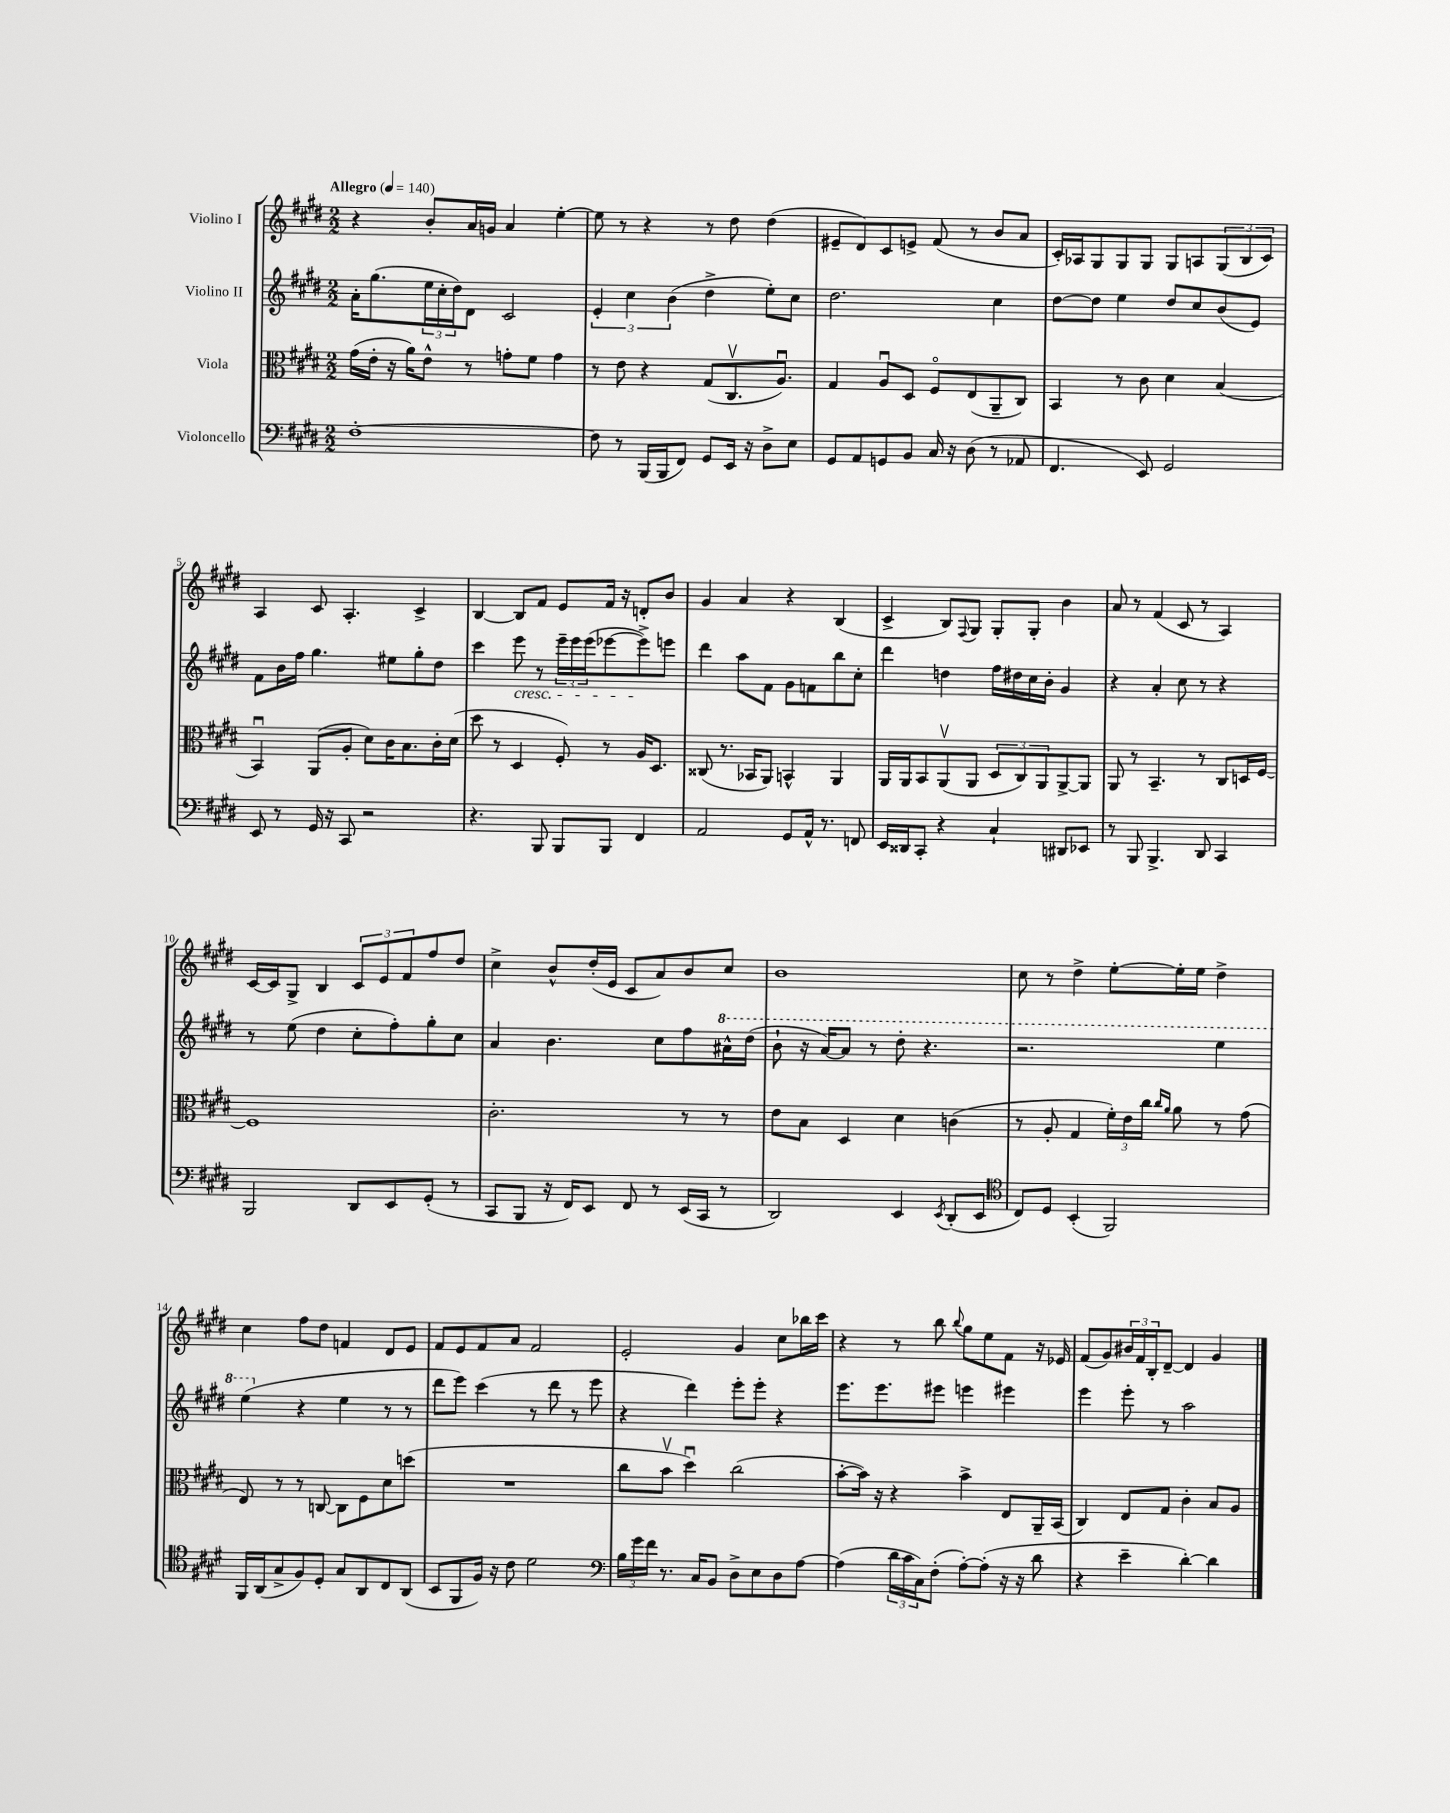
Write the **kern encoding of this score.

**kern	**kern	**kern	**kern
*part4	*part3	*part2	*part1
*staff4	*staff3	*staff2	*staff1
*I"Violoncello	*I"Viola	*I"Violino II	*I"Violino I
*clefF4	*clefC3	*clefG2	*clefG2
*k[f#c#g#d#]	*k[f#c#g#d#]	*k[f#c#g#d#]	*k[f#c#g#d#]
*M2/2	*M2/2	*M2/2	*M2/2
*MM140	*MM140	*MM140	*MM140
=1	=1	=1	=1
!	!	!	!LO:TX:a:B:t=Allegro
[1F#'	(16g#\LL	16a'\KL	4r
.	16e'\JJ	(8.gg#\	.
.	16r	.	.
.	16a\KL)	.	.
.	8e^^\J	24ee\L	8b'/L
.	.	24cc#'\	.
.	.	24dd#\J)	.
.	8r	8d#\J	16a/L
.	.	.	16gn/JJ
.	8gn'\L	2c#/	4a/
.	8f#\J	.	.
.	4g\	.	[4ee'\
=2	=2	=2	=2
8F#\]	8r	6e'/	8ee\]
8r	8e\	.	8r
.	.	6cc#\	.
(16BBB/LL	4r	.	4r
16BBB/J	.	.	.
.	.	(6b\	.
8FF#/J)	.	.	.
8GG#/L	(8G#/L	4dd#^\	8r
16EE/Jk	8.C#v/	.	8dd#\
16r	.	.	.
8D#^\L	.	8ee'\L)	(4dd#\
.	8.Au/J)	.	.
8E\J	.	8cc#\J	.
=3	=3	=3	=3
8GG#/L	4G#/	2.dd#\	8e#X~/L
8AA/	.	.	8d#/)
8GGn/	8Au/L	.	8c#/
8BB/J	8D#/J	.	8en^/J
16C#/	8F#/L	.	(8f#/
16r	.	.	.
(8D#\	(8E/	.	8r
8r	8AA~/	4cc#\	8b/L
8AA-X/	8C#/J)	.	8a/J
=4	=4	=4	=4
4.FF#/	4BB/	[8dd#\L	16c#'/LL)
.	.	.	16A-X/J
.	.	8dd#\J]	8G#/
.	8r	4ee\	8G#/
8EE/)	8c#\	.	8G#/J
2GG#/	4d#\	8dd#/L	8G#/L
.	.	8cc#/	8An/
.	(4B/	(8b/	(12G#/
.	.	.	12B/
.	.	8e/J)	.
.	.	.	12c#/J)
!!LO:LB:g=z
=5	=5	=5	=5
8EE/	4BBu/)	8f#\L	4A/
8r	.	16b\L	.
.	.	16ff#\JJ	.
16GG#/	(8AA/L	4.gg#\	8c#/
16r	.	.	.
8CC#/	8A'/J	.	4.A'/
2r	8d#\L)	.	.
.	16c#\K	8ee#X\L	.
.	8.B\	.	.
.	.	8gg#'\	4c#^/
.	16c#'\L	8dd#\J	.
.	(16d#\JJ	.	.
=6	=6	=6	=6
4.r	8dd#\	4ccc#\	[4B/
.	8r	.	.
!	!	!LO:TX:b:i:t=cresc.	!
.	4D#/	8eee\	8B/L]
8BBB/	.	8r	8f#/J
8BBB/L	8F#'/)	24eee~\LL	8e/L
.	.	24eee\	.
.	.	(24eee\J	.
8BBB/J	8r	[8eee-X\	16f#/Jk
.	.	.	16r
4FF#/	16A/KL	8eee-^\])	8dn'/L
.	8.D#/J	.	.
.	.	8eeen\J	8b/J
=7	=7	=7	=7
2AA/	(8C##X/	4ddd#\	4g#/
.	8.r	.	.
.	.	8aa\L	4a/
.	16BB-X/KL	.	.
.	8AA/J)	8f#\J	.
8GG#/L	4BBn^^/	8g#\L	4r
16AA^^/Jk	.	8fn\	.
8.r	.	.	.
.	4AA/	8bb\	(4B/
8FFn/	.	8cc#'\J	.
=8	=8	=8	=8
16EE/LL	16AA/LL	4ddd#\	4c#^/
16DD##X/J	16AA/J	.	.
8CC#'/J	8BB/	.	.
4r	(8AAv/	4ddn\	8B/L)
.	.	.	8qqF#/
.	8AA/J	.	8G#/J
4C#`/	12D#/L	16ff#\LL	8G#'/L
.	.	16dd#X\	.
.	12C#/)	.	.
.	.	16cc#\	8G#'/J
.	12AA/	.	.
.	.	16b'\JJ	.
8DD#X/L	[8AA^/	4g#/	4b\
8EE-X/J	8AA/J]	.	.
=9	=9	=9	=9
8r	8AA/	4r	8a/
8BBB/	8r	.	8r
4.BBB^/	4.BB~/	4a'/	(4f#/
.	.	8cc#\	8c#/
8DD#/	8r	8r	8r
4CC#/	8C#/L	4r	4A/)
.	16Dn/L	.	.
.	[16F#/JJ	.	.
!!LO:LB:g=z
=10	=10	=10	=10
2BBB/	1F#]	8r	[16c#/LL
.	.	.	16c#/J]
.	.	(8ee\	8G#^/J
.	.	4dd#\	4B/
8DD#/L	.	8cc#'\L	12c#/L
.	.	.	12e/
8EE/	.	8ff#'\)	.
.	.	.	12f#/
(8GG#'/J	.	8gg#'\	8ff#/
8r	.	8cc#\J	8dd#/J
=11	=11	=11	=11
8CC#/L	2.c#'\	4a/	4cc#^\
8BBB/J	.	.	.
16r	.	4.b\	8b^^/L
16FF#/KL)	.	.	.
8EE/J	.	.	(16dd#'/L
.	.	.	16e/JJ
8FF#/	.	.	8c#/L
8r	.	8cc#\L	8a/)
(16EE/LL	8r	8ff#\	8b/
16CC#/JJ	.	.	.
*	*	*8va	*
8r	8r	16aa#X^^\L	8cc#/J
.	.	(16ddd#\JJ	.
=12	=12	=12	=12
2DD#/)	8e\L	8bb`\	1b
.	8B\J	16r	.
.	.	[16aa/KL)	.
.	4D#/	8aa/J]	.
.	.	8r	.
4EE/	4d#\	8ddd#'\	.
.	.	4.r	.
8qEE/	.	.	.
(8DD#'/L	(4cn\	.	.
8EE/J	.	.	.
=13	=13	=13	=13
*clefC4	*	*	*
8C#/L)	8r	2.r	8cc#\
8D#/J	8A'/	.	8r
(4BB'/	4G#/	.	4dd#^\
2FF#/)	24f#'\LL)	.	[8ee'\L
.	24e\	.	.
.	24cc#\JJ	.	.
.	16qqcc#/LL	.	.
.	16qqa/JJ	.	.
.	8a\	.	16ee'\L]
.	.	.	16ee\JJ
.	8r	4eee\	4dd#^\
.	(8g#\	.	.
!!LO:LB:g=z
=14	=14	=14	=14
16FF#/LL	8E/)	(4eee\	4cc#\
(16AA/J	.	.	.
8G#^/	8r	.	.
*	*	*X8va	*
8F#/)	8r	4r	8ff#\L
8D#'/J	[8Cn/	.	8dd#\J
8G#/L	8C\L]	4ee\	4fn/
8AA/	8F#\	.	.
8C#/	8d#\	8r	8d#/L
(8AA/J	(8ddn\J	8r	8e/J
=15	=15	=15	=15
8BB/L	1r	8ddd#\L	8f#/L
8FF#/	.	8eee\J)	8e/
16F#/Jk)	.	(4ccc#\	8f#/
16r	.	.	.
8c#\	.	.	8a/J
2d#\	.	8r	2f#/
.	.	8ddd#\	.
.	.	8r	.
.	.	8eee\	.
=16	=16	=16	=16
*clefF4	*	*	*
24B\LL	8cc#\L	4r	2e'/
24g#\	.	.	.
24f#\JJ	.	.	.
8.r	8bv\J	.	.
.	4dd#u\)	4ddd#\)	.
16C#/KL	.	.	.
8BB/J	.	.	.
8D#^\L	(2cc#\	8eee'\L	4g#/
8E\	.	8eee'\J	.
8D#\	.	4r	8cc#\L
[8A\J	.	.	16bb-X\L
.	.	.	16ccc#\JJ
=17	=17	=17	=17
(4A\]	[8b'\L	8.eee\L	4r
.	16b\Jk])	.	.
.	16r	8.eee\	.
24d#\LL	4r	.	8r
24c#\	.	.	.
24C#\J)	.	.	.
(8F#'\J	.	8eee#X\J	8bb\
.	.	.	8qqbb/
[8A'\L)	4b^\	4eeen\	8gg#\L
(8A'\J]	.	.	8ee\
16r	8E/L	4eee#X\	8f#\J
16r	.	.	.
8d#\	16AA~/L	.	16r
.	(16BB/JJ	.	16e-X/
=18	=18	=18	=18
4r	4C#/)	4eee\	(8f#/L
.	.	.	8g#/)
4e~\	8E/L	8eee'\	24b#X/L
.	.	.	24f#/
.	.	.	24B'/J
.	8G#/J	8r	[8d#~/J
[4d#'\)	4c#'\	2aa\	4d#/]
4d#\]	8B/L	.	4g#/
.	8A/J	.	.
==	==	==	==
*-	*-	*-	*-
